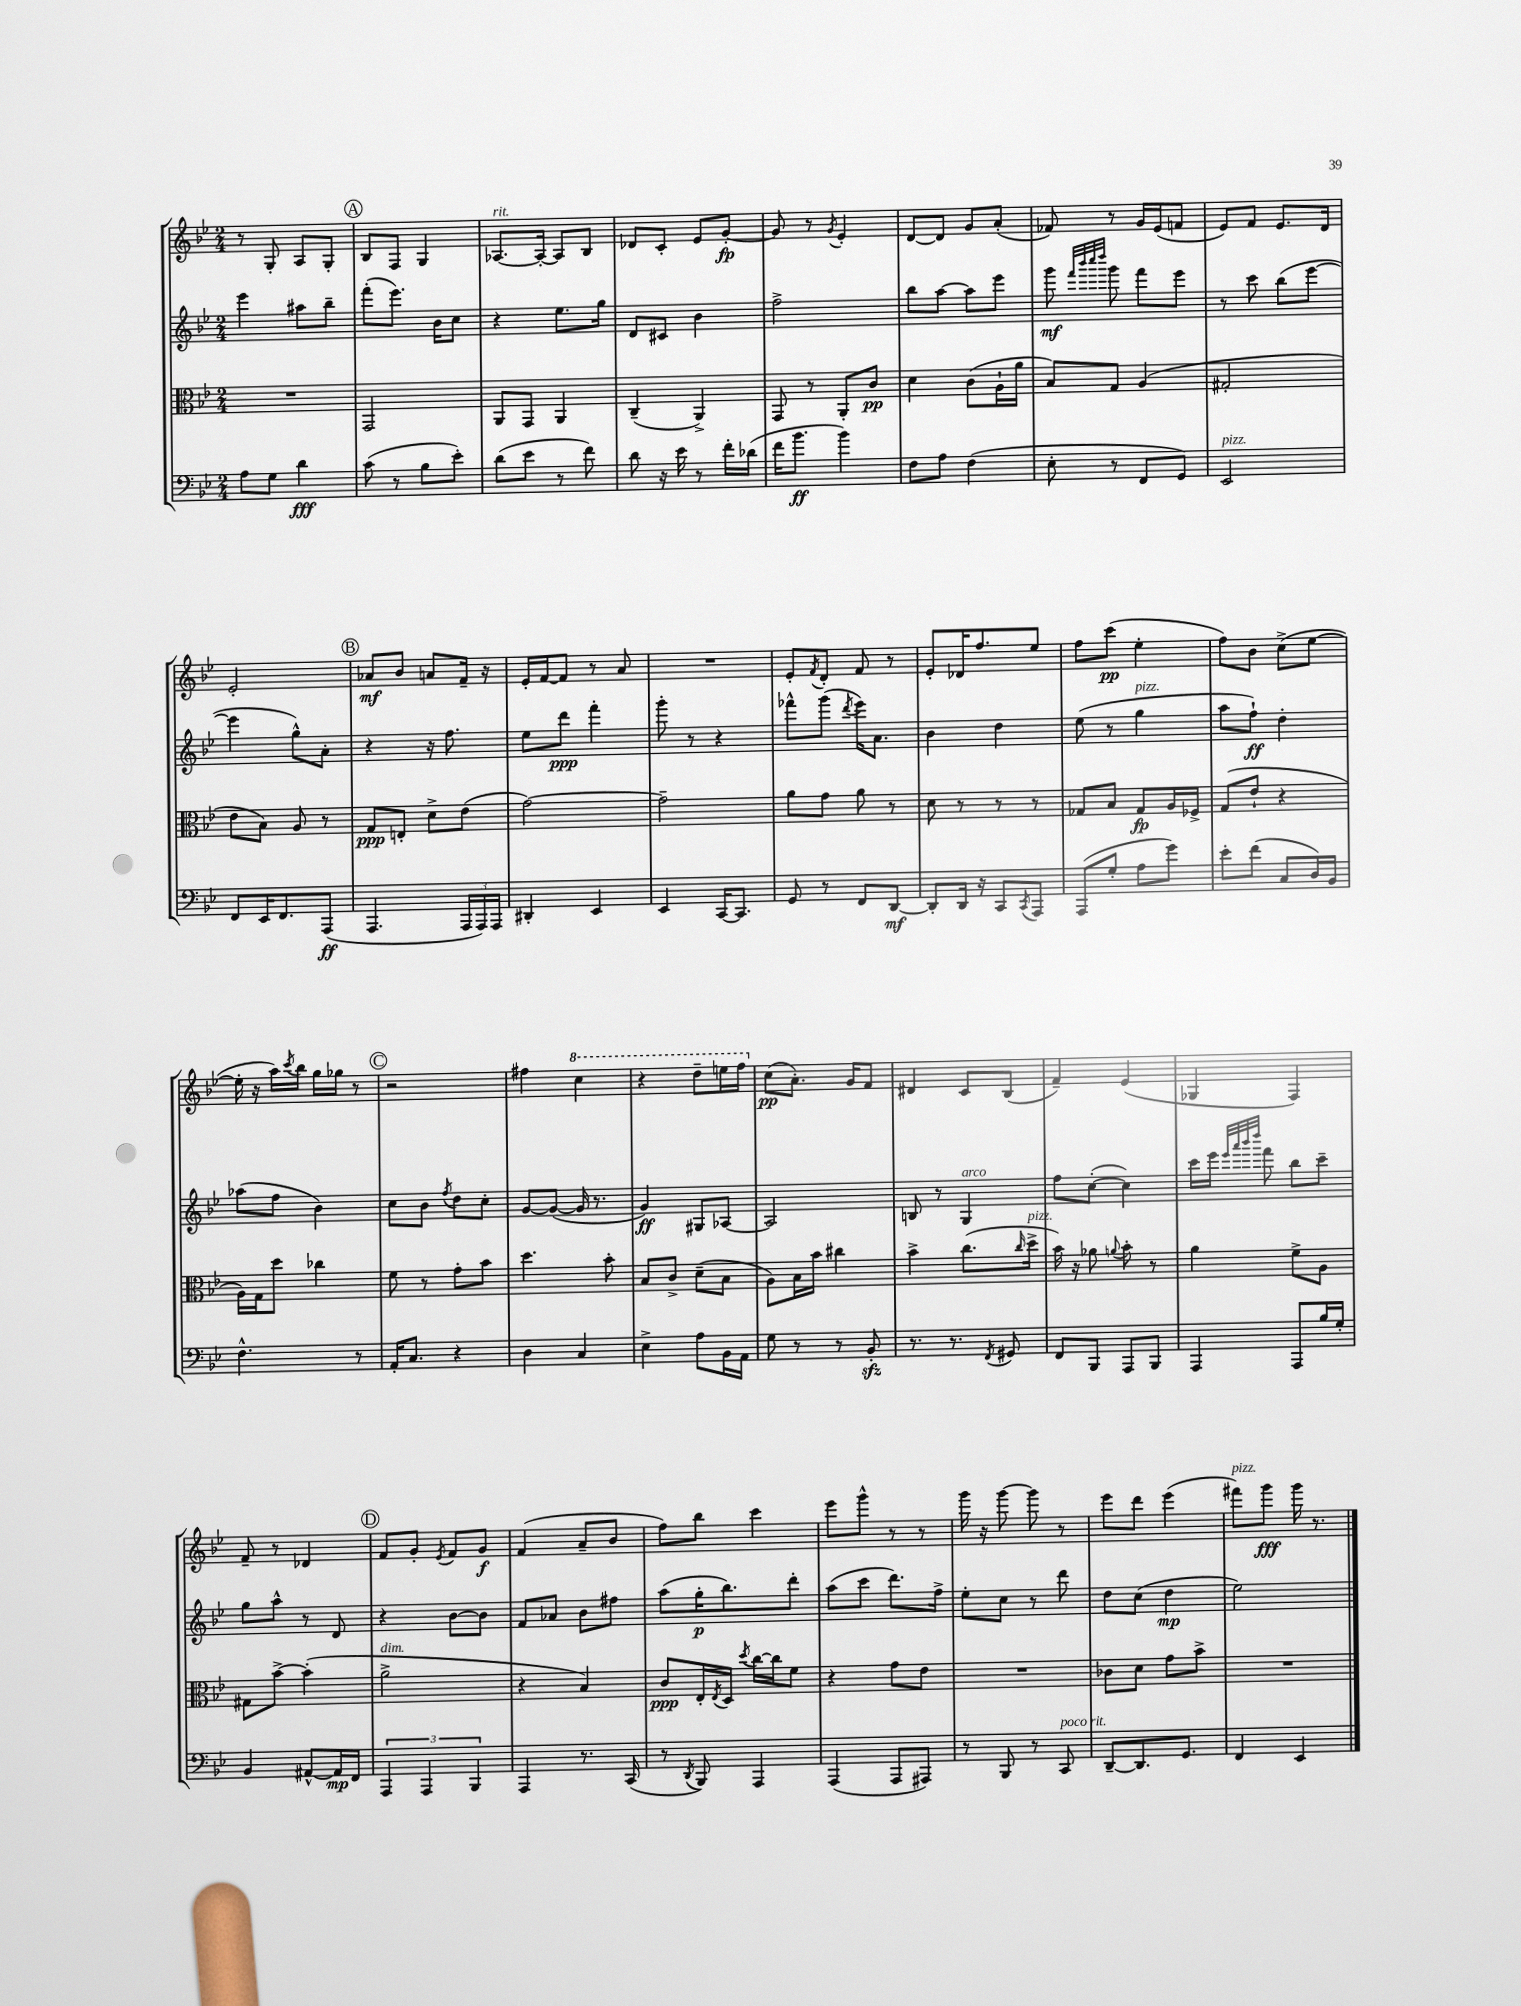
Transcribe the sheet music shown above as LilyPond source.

<<
\new StaffGroup <<
\new Staff = "s0" {
    \clef treble \key bes \major \numericTimeSignature \time 2/4
    r8 g8-. a8 g8-. |
    \mark \markup { \circle "A" } bes8 f8 g4 |
    aes8.~^\markup { \italic "rit." } aes16~-. aes8 bes8 |
    des'8 c'8-. ees'8 g'8~-.\fp |
    g'8 r8 \acciaccatura { g'8 } ees'4-. |
    d'8~ d'8 g'8 a'8-.( |
    fes'8) r8 g'16 ees'16( f'8 |
    ees'8) f'8 ees'8. d'16 |
    ees'2-. |
    \mark \markup { \circle "B" } aes'8\mf bes'8 a'8 f'16-- r16 |
    ees'16-. f'16~ f'8 r8 a'8 |
    R2 |
    ees'8-. \acciaccatura { f'8 } d'8-. f'8 r8 |
    ees'8-. des'16 f''8. ees''8 |
    f''8 c'''8\pp( ees''4-. |
    f''8) bes'8 c''8->( ees''8~ |
    ees''16-. r16 a''16) \acciaccatura { c'''8 } bes''16 g''16 ges''16 r8 |
    \mark \markup { \circle "C" } r2 |
    fis''4 \ottava #1 c'''4 |
    r4 d'''8-- e'''16 f'''16 \ottava #0 |
    c''8\pp( a'8.-.) g'16 f'8 |
    dis'4 c'8 bes8( |
    f'4--) ees'4( |
    ges4 f4) |
    f'8-- r8 des'4 |
    \mark \markup { \circle "D" } f'8 g'8-. \acciaccatura { ees'8 } f'8 g'8\f |
    f'4( a'8-- bes'8 |
    f''8) bes''8 c'''4 |
    ees'''8 g'''8-^ r8 r8 |
    g'''16 r16 g'''8~ g'''8 r8 |
    ees'''8 d'''8 ees'''4( |
    fis'''8^\markup { \italic "pizz." }) g'''8\fff g'''16 r8. \bar "|." |
}
\new Staff = "s1" {
    \clef treble \key bes \major \numericTimeSignature \time 2/4
    ees'''4 ais''8 bes''8-- |
    \mark \markup { \circle "A" } f'''8-.( ees'''8.) bes'16 c''8 |
    r4 ees''8. g''16 |
    d'8 cis'8 bes'4 |
    f''2-> |
    bes''8 a''8~ a''8 ees'''8 |
    g'''8\mf \grace { f'''32 bes'''32 c''''32 d''''32 } g'''8 f'''8 ees'''8 |
    r8 c'''8 bes''8( ees'''8~ |
    ees'''4 g''8-^) a'8-. |
    \mark \markup { \circle "B" } r4 r16 f''8. |
    ees''8 d'''8\ppp f'''4-. |
    g'''8-. r8 r4 |
    fes'''8-^ g'''8( \acciaccatura { d'''8 } ees'''16) a'8. |
    bes'4 d''4 |
    ees''8( r8 g''4^\markup { \italic "pizz." } |
    a''8 f''8-!\ff) d''4-. |
    aes''8( f''8 bes'4) |
    \mark \markup { \circle "C" } c''8 bes'8 \acciaccatura { f''8 } d''8 c''8-. |
    g'8~ g'8~( g'16 r8. |
    g'4\ff) gis8 aes8~ |
    aes2 |
    b8 r8 g4^\markup { \italic "arco" } |
    f''8 c''8~-.( c''4) |
    c'''16 ees'''16 \grace { ees'''32 a'''32 bes'''32 d''''32 } f'''8 bes''8 c'''8-- |
    g''8 a''8-^ r8 d'8 |
    \mark \markup { \circle "D" } r4 bes'8~ bes'8 |
    f'8 aes'8 bes'8 fis''8 |
    a''8( g''16-.\p bes''8.) d'''8-. |
    a''8( c'''8 d'''8.) f''16-> |
    ees''8-. c''8 r8 d'''8 |
    d''8 c''8( d''4\mp |
    ees''2) \bar "|." |
}
\new Staff = "s2" {
    \clef alto \key bes \major \numericTimeSignature \time 2/4
    R2 |
    \mark \markup { \circle "A" } g,2 |
    a,8 g,8 a,4 |
    c4--( a,4->) |
    g,8 r8 a,8-. c'8\pp |
    d'4 c'8( a16-! a'16 |
    bes8) g8 a4( |
    gis2-. |
    ees'8 bes8) a8 r8 |
    \mark \markup { \circle "B" } g8\ppp e8-. d'8-> ees'8( |
    g'2~) |
    g'2-- |
    a'8 g'8 a'8 r8 |
    d'8 r8 r8 r8 |
    ges8 bes8 ges8\fp a16 fes16-> |
    g8( ees'8-! r4 |
    a16) g16 d''8 ces''4 |
    \mark \markup { \circle "C" } f'8 r8 g'8-. bes'8 |
    d''4. bes'8-. |
    bes8 c'8-> d'8--( bes8 |
    a8) bes16 bes'16 cis''4 |
    bes'4-> c''8.( \grace { c''16 } d''16->^\markup { \italic "pizz." } |
    bes'16) r16 aes'8 \appoggiatura { a'8 } bes'8-. r8 |
    a'4 f'8-> a8 |
    gis8 bes'8~-> bes'4-.( |
    \mark \markup { \circle "D" } a'2->^\markup { \italic "dim." } |
    r4 bes4) |
    c'8\ppp ees16-. \acciaccatura { ees8 } d16 \acciaccatura { d''8 } c''16~ c''16 f'8 |
    r4 g'8 ees'8 |
    R2 |
    ces'8 d'8 g'8 bes'8-> |
    R2 \bar "|." |
}
\new Staff = "s3" {
    \clef bass \key bes \major \numericTimeSignature \time 2/4
    a8 g8 d'4\fff |
    \mark \markup { \circle "A" } c'8( r8 bes8 ees'8-.) |
    d'8( ees'8 r8 f'8) |
    d'8 r16 ees'16 r8 f'16-. des'16( |
    f'16 bes'8.\ff bes'4) |
    f8 a8 f4( |
    ees8-. r8 f,8 g,8) |
    ees,2^\markup { \italic "pizz." } |
    f,8 ees,16 f,8. a,,8\ff( |
    \mark \markup { \circle "B" } a,,4. \tuplet 3/2 { a,,16 a,,16) a,,16 } |
    dis,4-. ees,4 |
    ees,4 c,16~ c,8. |
    g,8 r8 f,8 d,8~\mf |
    d,8-. d,16 r16 c,8 \acciaccatura { c,8 } a,,8 |
    a,,8( g8-. a8 g'8) |
    ees'8-. f'8( c8 d16) bes,16 |
    f4.-^ r8 |
    \mark \markup { \circle "C" } a,16-. c8. r4 |
    d4 c4 |
    ees4-> a8 bes,16 a,16 |
    g8 r8 r8 bes,8-.\sfz |
    r8. r8. \acciaccatura { f,8 } gis,8 |
    f,8 bes,,8 a,,8 bes,,8 |
    a,,4 a,,8 bes16 g16-. |
    bes,4 ais,8~-^ ais,16\mp f,16 |
    \mark \markup { \circle "D" } \tuplet 3/2 { a,,4 a,,4 bes,,4 } |
    a,,4 r8. c,16( |
    r8 \acciaccatura { d,8 } bes,,8) a,,4 |
    a,,4( a,,8 ais,,8) |
    r8 bes,,8 r8 c,8^\markup { \italic "poco rit." } |
    d,8~-- d,8. g,8. |
    f,4 ees,4 \bar "|." |
}
>>
>>
\layout { \context { \Score \remove "Bar_number_engraver" } }
